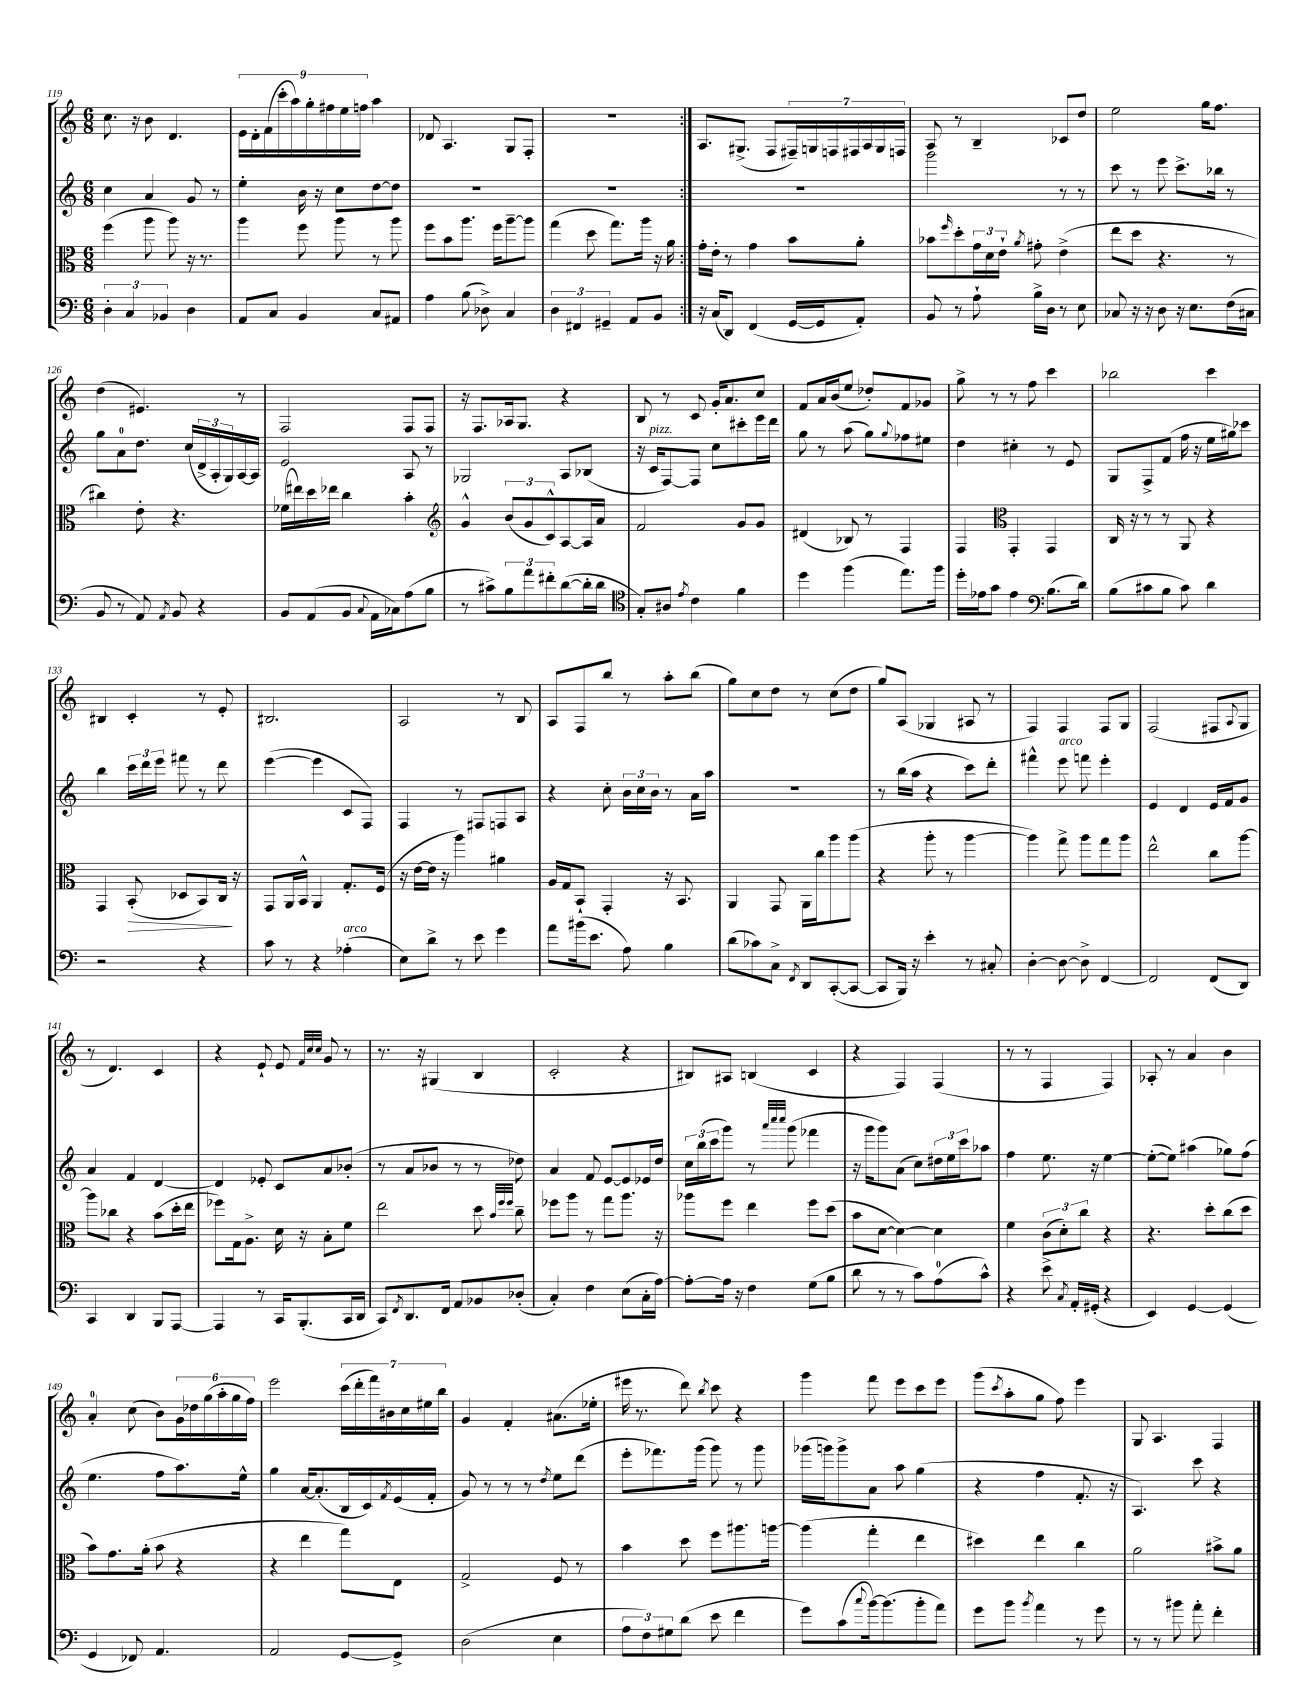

**kern	**kern	**kern	**kern
*staff4	*staff3	*staff2	*staff1
*clefF4	*clefC3	*clefG2	*clefG2
*k[]	*k[]	*k[]	*k[]
*M6/8	*M6/8	*M6/8	*M6/8
6D'	(4ff	4cc	8.cc
6C	.	.	.
.	.	.	16r
.	8aa	4a	8b
6BB-	.	.	.
.	8aa)	.	4.d
4D	16r	8g	.
.	8.r	.	.
.	.	8r	.
=	=	=	=
8AA	4aa	4ee'	18e
.	.	.	18d'
.	.	.	(18f
8C	.	.	.
.	.	.	18ccc'
.	.	.	18aa)
4BB	8ff	16b	.
.	.	.	18gg'
.	.	16r	.
.	.	.	18ff#
.	8aa	8cc	.
.	.	.	18ee
.	.	.	18ff
8C	8r	[8dd	4aa
8AA#	8aa	8dd]	.
=	=	=	=
4A	8ff	2.r	8d-
.	8b	.	4.A
(8B	8.aa	.	.
8D-^)	.	.	.
.	16ff	.	.
4C	[8aa~	.	8G
.	8aa]	.	8F'
=	=	=	=
6D	(4gg	2.r	2.r
6FF#	.	.	.
.	8dd	.	.
6GG#~	.	.	.
.	8.gg)	.	.
8AA	.	.	.
.	16aa	.	.
8BB	16r	.	.
.	16a	.	.
=:|!	=:|!	=:|!	=:|!
16r	16g'	2.r	8.A
(16C	16e'	.	.
8DD)	8r	.	.
.	.	.	(8.G#^
(4FF	4g	.	.
.	.	.	8F
[16GG	8b	.	28F#~)
.	.	.	28G
16GG]	.	.	.
.	.	.	28F
.	.	.	28F#
8AA')	8a'	.	.
.	.	.	28A
.	.	.	28G
.	.	.	28F
=	=	=	=
8BB	8b-	2ggg	8A
.	16qqff	.	.
8r	8dd'	.	8r
8A`	24g	.	4B~
.	24d	.	.
.	24e`	.	.
.	8qa	.	.
16B^	8g#'	.	.
16D	.	.	.
8r	(4e^	8r	8c-
8E	.	8r	8dd
=	=	=	=
8C-	8ee	8ccc	2ee
16r	8dd	8r	.
16r	.	.	.
8D	4.r	8eee	.
16r	.	8.ccc^	.
8.E	.	.	.
.	.	.	16gg
.	.	16bb-	8.ff
(16F	8r	8r	.
16C#	.	.	.
=	=	=	=
8BB	4cc#)	8gg	(4dd
8r	.	8a	.
8AA)	8e'	8.dd	4.e#)
8qAA	.	.	.
8BB	4.r	.	.
.	.	(16cc	.
4r	.	24d^	.
.	.	24A'	.
.	.	24G)	.
.	.	[16A	8r
.	.	16A]	.
=	=	=	=
8BB	(16f-	2e	2F
.	16ee#)	.	.
(8AA	16dd	.	.
.	16ee-	.	.
8BB	4cc	.	.
8qqC	.	.	.
16AA	.	.	.
16C-)	.	.	.
(8A	4b'	8A	8F
8B	.	8r	8F
=	=	=	=
*	*clefG2	*	*
8r	4g^^	2G-	16r
.	.	.	8.F
8c#^)	.	.	.
12B	(12b	.	16A-
.	.	.	8.G
12a	12g	.	.
12f#'	12c^^)	.	.
([8d	[8A	8A	4r
16d']	16A]	(8B-	.
16d	16a	.	.
=	=	=	=
*clefC4	*	*	*
8G')	2f	16r	8B
.	.	16c	.
8A#	.	[8F)	8r
8qe	.	.	.
4c	.	8F]	8c
.	.	8cc	16g'
.	.	.	8.a
4f	8g	8ccc#'	.
.	8g	16eee	8cc
.	.	16ddd	.
=	=	=	=
4dd	(4d#	8gg	8f
.	.	8r	16a
.	.	.	(16b
(4ff	8B-)	(8aa	8ee
.	8r	8gg)	8dd-')
.	.	8qqgg	.
8.ee)	4F	8ff-	8f
.	.	8ee#	8g-
16ff	.	.	.
=	=	=	=
16dd'	4F	4dd	8gg^
16e-	.	.	.
8g	.	.	8r
*	*clefC3	*	*
4e-	4GG'	4cc#'	8r
.	.	.	8ff
*clefF4	*	*	*
(8.B	4GG	8r	4ccc
.	.	8e	.
16d)	.	.	.
=	=	=	=
(8B	16C	8G	2bb-
.	16r	.	.
8c#	8r	8F^	.
8B	8r	(8f	.
8c#)	8AA	16ff	.
.	.	16r	.
4d	4r	16ee	4ccc
.	.	16gg#)	.
.	.	8ccc-	.
=	=	=	=
2r	4GG	4bb	4B#
.	(8BB'	24ccc	4c'
.	.	24ddd	.
.	.	24eee	.
.	8D-	8fff#	.
4r	8BB)	8r	8r
.	16C	8ddd	8e'
.	16r	.	.
=	=	=	=
8c	8GG	([4eee	2.B#
8r	16AA	.	.
.	16BB^^	.	.
4r	4AA	4eee]	.
(4A-'	8.G'	8c	.
.	.	8F)	.
.	(16F	.	.
=	=	=	=
8E)	16r	4F	2A
.	[16e	.	.
8d^	16e]	.	.
.	16r	.	.
8r	4aa)	8r	.
8e	.	8F#	.
4g	4a#	8F	8r
.	.	8A	8B
=	=	=	=
8a	16A	4r	8A
.	16G	.	.
(16b#	8BB`	.	8F
8.e	.	.	.
.	4GG'	8cc'	8bb
8A)	.	24b	8r
.	.	24cc	.
.	.	24b	.
4B	16r	8r	8aa'
.	8.BB	.	.
.	.	16a	(8bb
.	.	16aa	.
=	=	=	=
(8d	4AA	2.r	8gg)
8c-)	.	.	8cc
8C^	8GG	.	8dd
8qFF	.	.	.
8DD	16AA	.	8r
.	16cc	.	.
([8CC'	8aa	.	(8cc
8CC_	(8aa	.	8dd
=	=	=	=
8CC]	4r	8r	8gg)
16BBB)	.	(16bb	(8A
16r	.	16aa	.
4e'	8aa'	4r	4G-
.	8r	.	.
8r	[4aa	8ccc)	8A#
8C#'	.	8ddd'	8r
=	=	=	=
[4D'	4aa])	4fff#^^	4F)
8D_	8gg^	8eee	4F
8D^]	8aa	8fff	.
[4FF	8gg	4eee'	8F
.	8aa	.	8G
=	=	=	=
2FF]	2ee^^	4e	(2F
.	.	4d	.
(8FF	8cc	16e	8F#
.	.	16f	.
.	.	.	8qqA
8DD)	[8aa	8g	8G
=	=	=	=
4CC	8aa]	4a	8r
.	8cc-	.	4.d)
4DD	4r	4f	.
8BBB	(8b	[4d	4c
[8AAA	16dd'	.	.
.	16ee	.	.
=	=	=	=
4AAA]	8ff-)	4d]	4r
.	16G	.	.
.	8.A^	.	.
8r	.	8e-'	8e`
16CC	16d	8c	8e
(8.BBB'	16r	.	.
.	.	.	32qqf
.	.	.	32qqcc
.	.	.	32qqcc
.	8B'	8a	8g
16CC	8f	(8b-'	8r
16DD	.	.	.
=	=	=	=
8CC)	2ee	8r	8.r
8qFF	.	.	.
8.DD	.	8a	.
.	.	.	16r
.	.	8b-	(4G#
16FF	.	.	.
8AA	.	8r	.
8BB-	8dd	8r	4B
.	32qqb	.	.
.	32qqff	.	.
.	32qqff	.	.
(8D-'	8cc~	8dd-)	.
=	=	=	=
4C')	8ff-	4a	2c'
.	8aa	.	.
4F	8r	8f	.
.	8gg	[8e	.
(8E	8.aa	8e]	4r
16C'	.	16e-	.
[16A)	16r	16dd	.
=	=	=	=
8A'_	8aa-	24cc	8B#)
.	.	(24bb	.
.	.	24ccc	.
16A]	8ff	8ggg)	8A#
16r	.	.	.
4F	4ee	8r	(4B
.	.	32qqaaa	.
.	.	32qqcccc	.
.	.	32qqcccc	.
.	.	(8ggg	.
(8G	8ff	4fff-	4c
8B	(8dd	.	.
=	=	=	=
8d	8b	16r	4r
.	.	16ggg	.
8r	[8d	8ggg)	.
8r	4d_)	(8a	4F)
8c)	.	8cc)	.
(8A	4d]	24dd#	(4F
.	.	24ee	.
.	.	24ccc	.
8c^^)	.	8aa-	.
=	=	=	=
4r	4f	4ff	8r
.	.	.	8r
8e^	(12c	8.ee	4F
.	12d')	.	.
8qC	.	.	.
16AA'	.	.	.
.	12cc	.	.
(16GG#'	.	16r	.
4r	4r	[4ee	4F)
=	=	=	=
4EE)	4.r	(8ee'_	8A-'
.	.	8ee])	8r
[4GG	.	(4aa#	4a
.	8dd'	.	.
(4GG]	(8cc	8gg-)	4b
.	8dd	(8ff	.
=	=	=	=
4GG	8b)	4.ee	4a'
.	8.g	.	.
8FF-)	.	.	(8cc
.	(16a'	.	.
4.AA	8b	8ff	8b)
.	4r	8.aa)	24g
.	.	.	24dd-
.	.	.	(24gg
.	.	.	24aa'
.	.	.	24gg
.	.	16ee^^	.
.	.	.	24ff)
=	=	=	=
2AA	4r	4gg	2eee
.	4ee	[16a	.
.	.	(8.a']	.
[8GG	8gg)	16B	(28ccc
.	.	.	28ddd'
.	.	16c)	.
.	.	.	28fff)
.	.	.	28b#
.	.	8qf	.
8GG^]	8E	(16e	.
.	.	.	28cc
.	.	.	28ee#
.	.	16f'	.
.	.	.	28bb
=	=	=	=
(2D	2G^	8g)	4g
.	.	8r	.
.	.	8r	4f'
.	.	8r	.
.	.	8qdd	.
4E	8F	8ee	(8.a#
.	8r	(8ddd	.
.	.	.	16ee-'
=	=	=	=
12A	4b	8eee'	16eee#
.	.	.	8.r
12F)	.	.	.
.	.	8.fff-)	.
12G#	.	.	.
(8d	8dd	.	8ddd)
.	.	(16ggg	.
.	.	.	8qbb
8e	8ff	8ggg)	8ccc
4f	8.aa#	8r	4r
.	.	8ggg	.
.	[16aa	.	.
=	=	=	=
8g)	(4aa]	(16ggg-	4ggg
.	.	16ggg)	.
(8c	.	8ggg^	.
8qqcc	.	.	.
[16b)	4gg'	8a	8fff
(8.b]	.	.	.
.	.	8aa	8eee
8b'	4ee	(4gg	8ccc
8a)	.	.	8eee
=	=	=	=
8g	4dd#)	4r	(8ggg
.	.	.	8qccc
8b	.	.	8aa'
8qb	.	.	.
4a	4ee	4ff	8gg
.	.	.	8ff)
8r	4cc	8.f'	4eee
8g	.	.	.
.	.	16r	.
=	=	=	=
8r	2a	4.A)	8G
8r	.	.	4.A
8b#	.	.	.
8a'	.	8ccc	.
4f'	8b#^	4r	4F
.	8a	.	.
==	==	==	==
*-	*-	*-	*-
